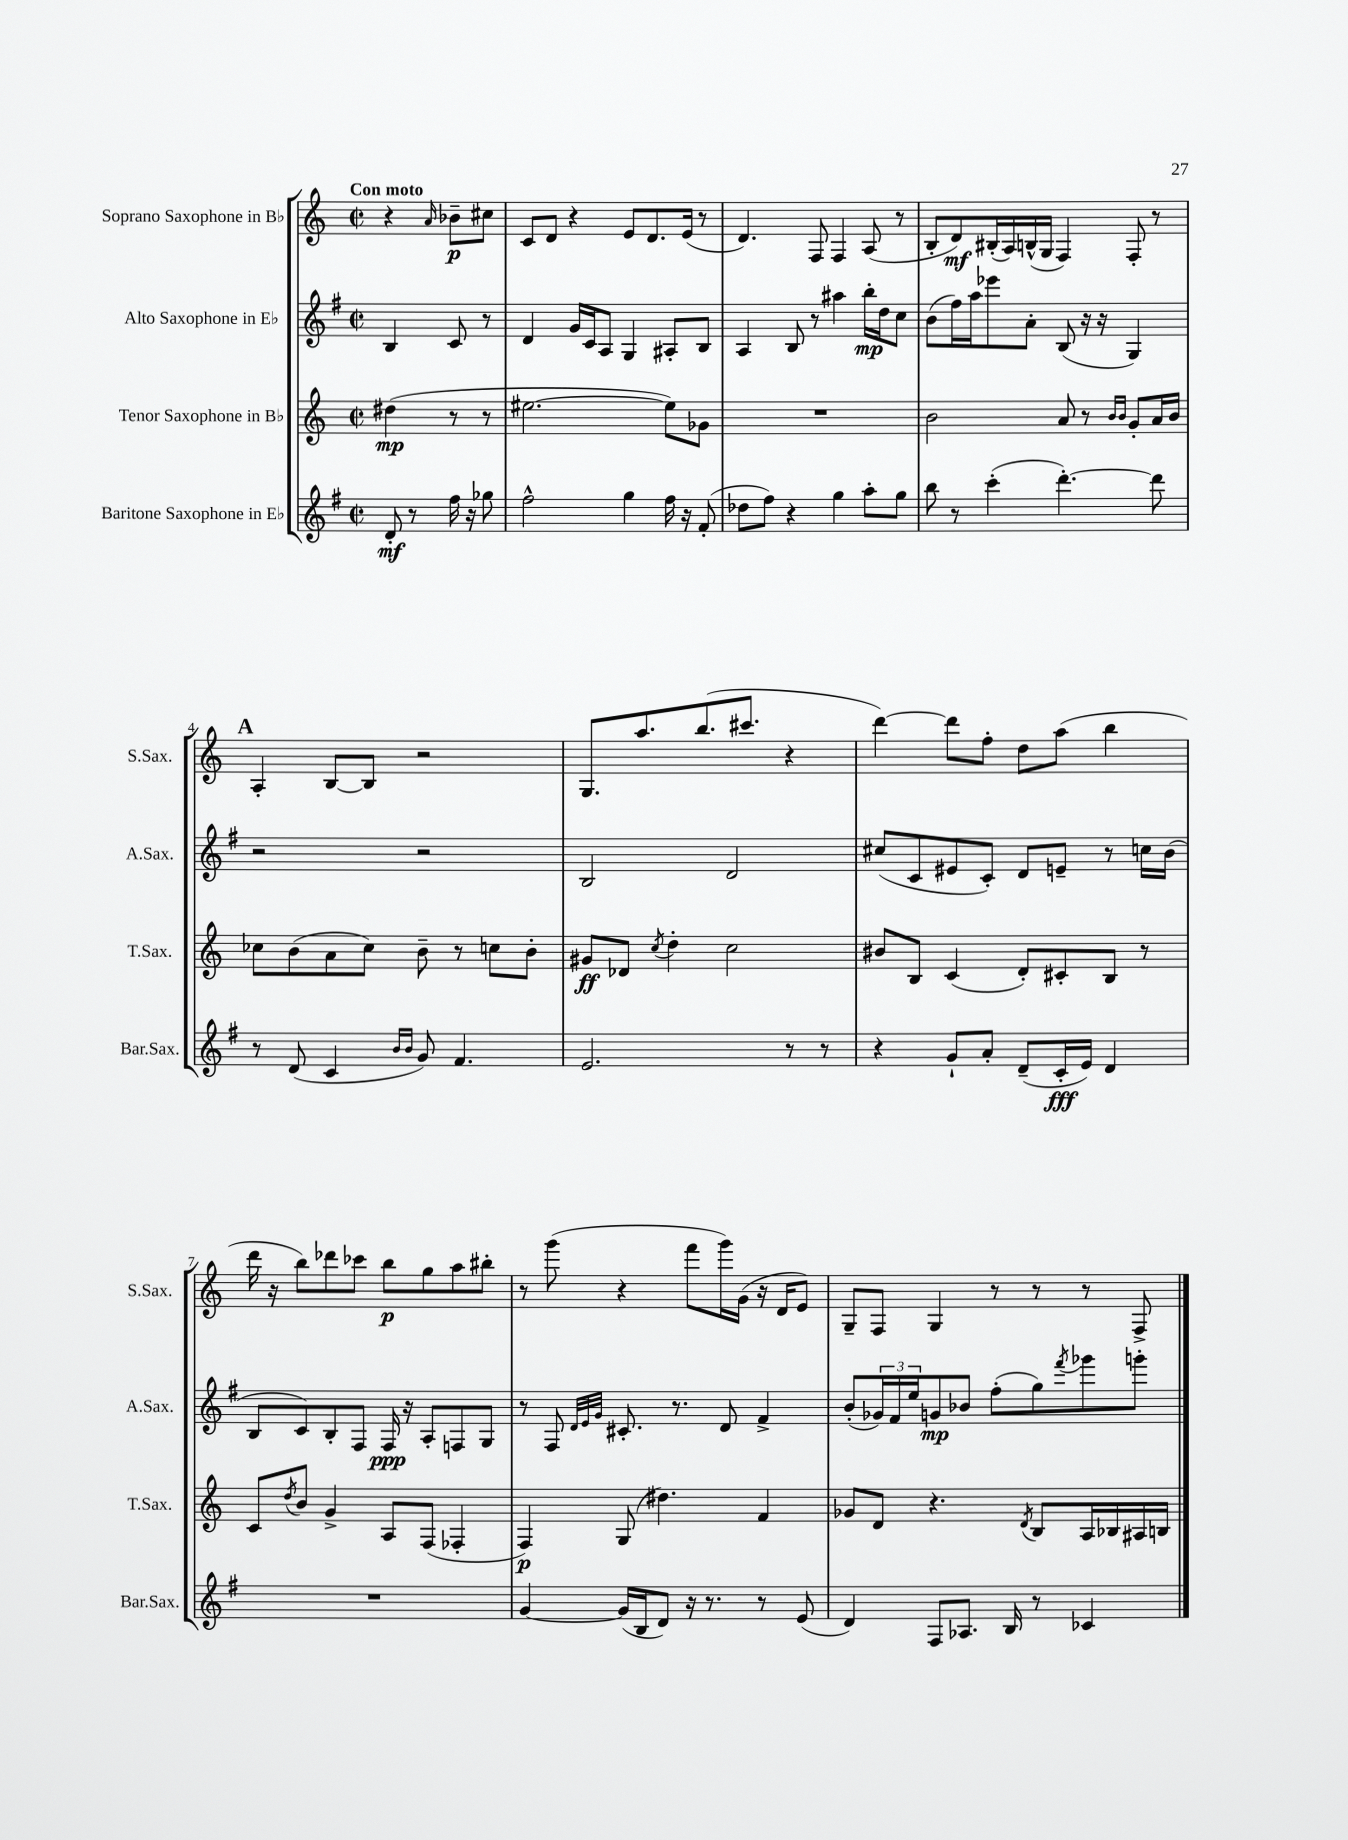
<<
\new StaffGroup <<
\new Staff = "s0" \with { instrumentName = "Soprano Saxophone in Bb" shortInstrumentName = "S.Sax." } {
    \clef treble \key c \major \defaultTimeSignature \time 2/2 \partial 2 \tempo "Con moto"
    r4 \grace { a'16 } bes'8--\p cis''8 |
    c'8 d'8 r4 e'8 d'8. e'16( r8 |
    d'4.) f8 f4 a8( r8 |
    b8-. d'8\mf) bis16-.( a16) b16-^( g16 f4) f8-. r8 |
    \mark \markup { \bold "A" } a4-. b8~ b8 r2 |
    g8. a''8. b''8.( cis'''8. r4 |
    d'''4~) d'''8 f''8-. d''8 a''8( b''4 |
    d'''16 r16 b''8) des'''8 ces'''8 b''8\p g''8 a''8 bis''8-. |
    r8 g'''8( r4 f'''8 g'''16) g'16( r16 d'16 e'8) |
    g8-- f8 g4 r8 r8 r8 f8-> \bar "|." |
}
\new Staff = "s1" \with { instrumentName = "Alto Saxophone in Eb" shortInstrumentName = "A.Sax." } {
    \clef treble \key g \major \defaultTimeSignature \time 2/2 \partial 2
    b4 c'8 r8 |
    d'4 g'16 c'16 a8 g4 ais8-. b8 |
    a4 b8 r8 ais''4 b''16-.\mp d''16 c''8 |
    b'8( fis''16) a''16 ees'''8 a'8-. b8( r16 r16 g4) |
    \mark \markup { \bold "A" } r2 r2 |
    b2 d'2 |
    cis''8( c'8 eis'8 c'8-.) d'8 e'8-- r8 c''16 b'16( |
    b8 c'8) b8-. fis8 fis16\ppp r16 a8-. f8 g8 |
    r8 fis8 \grace { d'32 e'32 g'32 } cis'8.-. r8. d'8 fis'4-> |
    b'8-.( \tuplet 3/2 { ges'16) fis'16 e''16 } g'8\mp bes'8 fis''8-.( g''8) \acciaccatura { fis'''8 } ges'''8 g'''8-. \bar "|." |
}
\new Staff = "s2" \with { instrumentName = "Tenor Saxophone in Bb" shortInstrumentName = "T.Sax." } {
    \clef treble \key c \major \defaultTimeSignature \time 2/2 \partial 2
    dis''4\mp( r8 r8 |
    eis''2.~ eis''8) ges'8 |
    R1 |
    b'2 a'8 r8 \grace { b'16 b'16 } g'8-. a'16 b'16 |
    \mark \markup { \bold "A" } ces''8 b'8( a'8 ces''8) b'8-- r8 c''8 b'8-. |
    gis'8\ff des'8 \acciaccatura { c''8 } d''4-. c''2 |
    bis'8 b8 c'4( d'8-.) cis'8-. b8 r8 |
    c'8 \acciaccatura { d''8 } b'8 g'4-> a8 f8( fes4-. |
    f4\p) g8( dis''4.) f'4 |
    ges'8 d'8 r4. \acciaccatura { d'8 } b8 a16 bes16 ais16 b16 \bar "|." |
}
\new Staff = "s3" \with { instrumentName = "Baritone Saxophone in Eb" shortInstrumentName = "Bar.Sax." } {
    \clef treble \key g \major \defaultTimeSignature \time 2/2 \partial 2
    d'8-.\mf r8 fis''16 r16 ges''8 |
    fis''2-^ g''4 fis''16 r16 fis'8-.( |
    des''8 fis''8) r4 g''4 a''8-. g''8 |
    b''8 r8 c'''4-.( d'''4.~-.) d'''8 |
    \mark \markup { \bold "A" } r8 d'8( c'4 \grace { b'16 b'16 } g'8) fis'4. |
    e'2. r8 r8 |
    r4 g'8-! a'8-. d'8--( c'16-.\fff e'16) d'4 |
    R1 |
    g'4~ g'16( b16 d'8) r16 r8. r8 e'8( |
    d'4) fis8 aes8. b16 r8 ces'4 \bar "|." |
}
>>
>>
